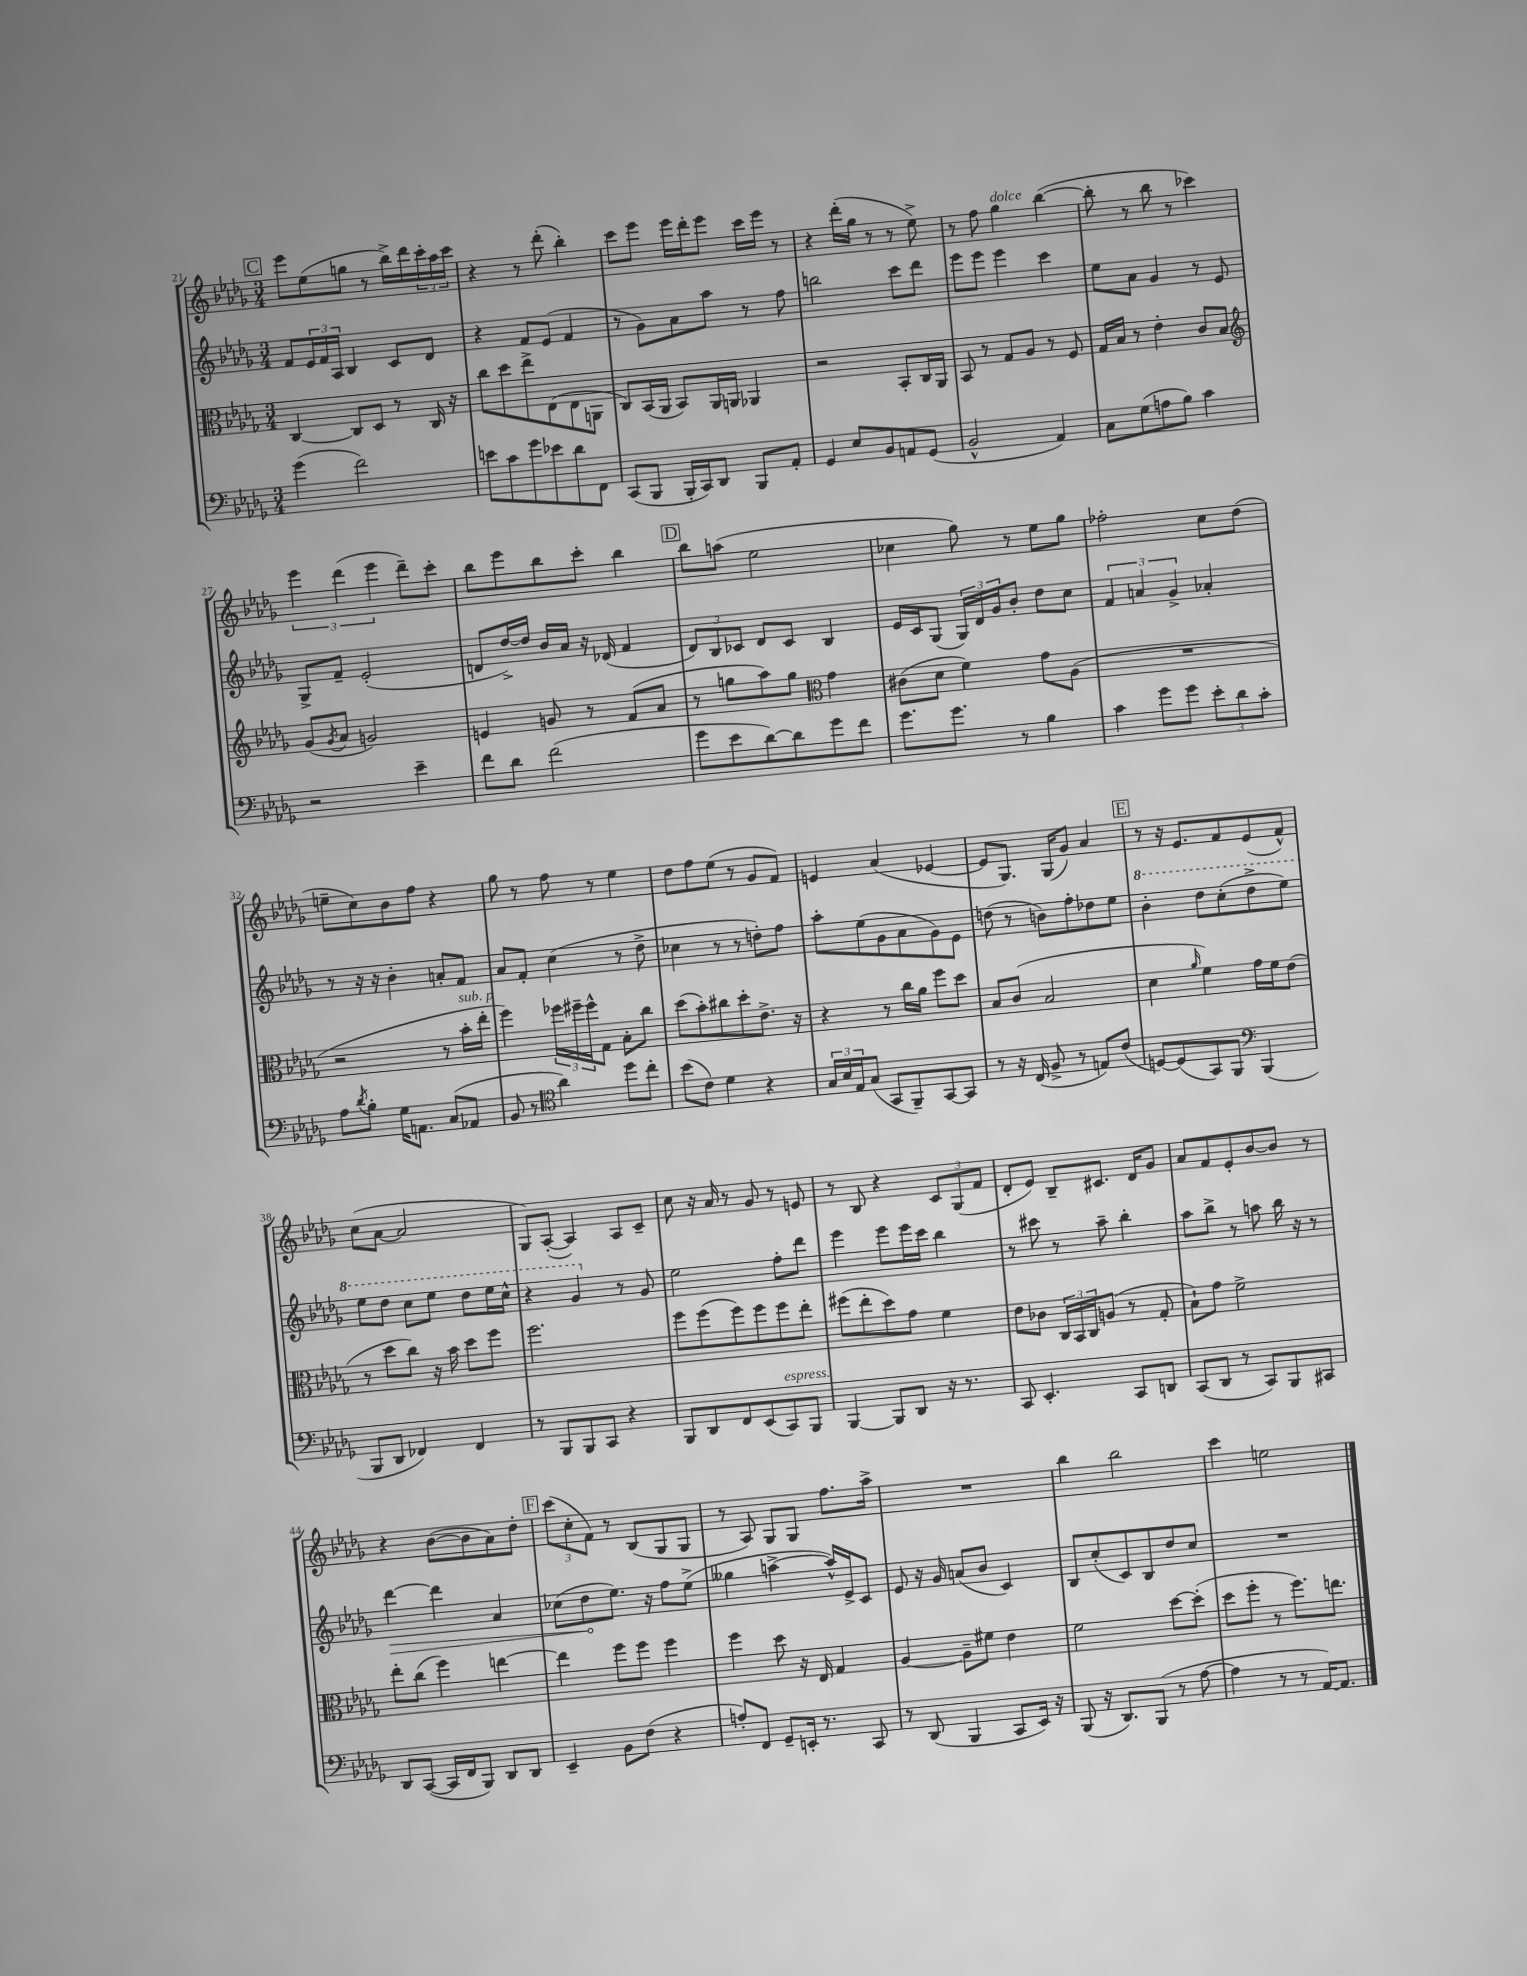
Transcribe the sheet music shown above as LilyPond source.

<<
\new StaffGroup <<
\new Staff = "s0" {
    \clef treble \key des \major \numericTimeSignature \time 3/4
    \mark \markup { \box "C" } ees'''8 ees''8( g''8 r8 bes''16->) des'''16 \tuplet 3/2 { c'''16-. aes''16 c'''16 } |
    r4 r8 des'''8-.( bes''4-.) |
    c'''8 ees'''8 ees'''16 des'''16-. ees'''8 c'''16 ees'''16 r8 |
    r4 des'''16-.( ges''16 r8 r8 ees''8->) |
    r8 f''8 ges''4^\markup { \italic "dolce" } bes''4~( |
    bes''8-. r8 bes''8 r8 ces'''4) |
    \tuplet 3/2 { ees'''4 des'''4( ees'''4 } des'''8--) c'''8-. |
    bes''8 ees'''8 bes''8 c'''8-. bes''4 |
    \mark \markup { \box "D" } bes''8 a''8( ees''2 |
    ces''4 ges''8) r8 ees''8 ges''8 |
    fes''2-. c''8 des''8( |
    e''8-- c''8) bes'8 f''8 r4 |
    ges''8 r8 f''8 r8 ees''4 |
    des''8 f''8 ees''8( r8 ges'8 f'8) |
    e'4 aes'4( ees'4~ |
    ees'8 ges8.) ges16( ges'8) aes'4 |
    \mark \markup { \box "E" } r8 r16 ees'8. f'8 ees'8( f'8-^) |
    c''8( aes'8~ aes'2 |
    ges8) aes8~-.( aes4) aes8 c'8-- |
    c''8 r16 aes'16 r8 ges'8 r8 e'8 |
    r8 bes8 r4 \tuplet 3/2 { c'8 ges8( f'8 } |
    des'8-. ees'8) bes8-- cis'8. des'16 ges'8 |
    aes'8 f'8 ees'8-. bes'8~ bes'8 r8 |
    r4 bes'8~( bes'8 aes'8) des''8-. |
    \mark \markup { \box "F" } \tuplet 3/2 { c'''8( c''8-. f'8) } r8 bes8( ges8 ges8 |
    r8 aes8) ges8 ges8 f''8. aes''16-> |
    R2. |
    bes''4 bes''2 |
    c'''4 e''2 \bar "|." |
}
\new Staff = "s1" {
    \clef treble \key des \major \numericTimeSignature \time 3/4
    \mark \markup { \box "C" } f'8 \tuplet 3/2 { ees'16 f'16 aes16 } bes4 c'8 des'8 |
    r4 f'8 ees'8( f'4 |
    r8 ges'8) aes'8 aes''8 r8 f''8 |
    b''2 c'''8 des'''8 |
    ees'''8 ees'''8 ees'''4 c'''4 |
    ees''8 aes'8 ges'4 r8 ees'8 |
    ges8-> f'8-- ees'2-.( |
    d'8 des''16~->) des''16 bes'16 aes'16 r16 des'16( f'4 |
    \mark \markup { \box "D" } \tuplet 3/2 { des'8) bes8 ces'8 } des'8 ces'8 bes4 |
    ees'16 c'16 ges8( \tuplet 3/2 { ges16) des'16 ges'16 } bes'8-. des''8 c''8 |
    \tuplet 3/2 { f'4 a'4 ges'4-> } aes'4-. |
    r8 r16 r16 bes'4-. a'8-. f'8 |
    aes'8 f'8-. c''4( r8 des''8-> |
    ces''4 r8 r8 d''8-.) f''8 |
    aes''8-. ees''8( ges'8 aes'8 ges'8) ees'8 |
    d''8( r8 b'8) f''8-. des''8 ees''8 |
    \mark \markup { \box "E" } \ottava #1 bes''4-. des'''8 c'''8-.( des'''8-> ees'''8) |
    ees'''8 des'''8 c'''8 ees'''8 des'''8 ees'''16 c'''16-^ |
    r4 ges''4 \ottava #0 r8 ges'8 |
    ees''2 f''8-. des'''8 |
    ees'''4 ees'''8 ees'''16 c'''16 bes''4 |
    r8 cis'''8 r8 aes''8-- bes''4-. |
    aes''8 bes''8-> r8 a''8 bes''16 r16 r8 |
    \once \override Hairpin.circled-tip = ##t des'''4~\> des'''4 aes'4 |
    \mark \markup { \box "F" } ces''8( des''8\! ees''8.) r16 f''8 ees''8->( |
    geses''4 a''4~-> a''16-^) ees'16-> c'8 |
    ees'8 r16 ges'16 a'8( bes'8 c'4) |
    bes8 c''8-.( c'8) bes8 des''8 c''8 |
    R2. \bar "|." |
}
\new Staff = "s2" {
    \clef alto \key des \major \numericTimeSignature \time 3/4
    \mark \markup { \box "C" } c4~ c8 des8 r8 c16 r16 |
    c''8 des''8 ees''8-> ees8( ees8 a,8 |
    c8) bes,16( aes,16 bes,8) aes,16 a,16 aes,4 |
    r2 bes,8-. c16 aes,16 |
    bes,8 r8 ges8 aes8 r8 f8 |
    ges16 bes16 r8 ees'4-. c'8 bes8 |
    \clef treble ges'8( \acciaccatura { ges'8 } aes'8 g'2) |
    e'4 g'8 r8 f'8( aes'8 |
    \mark \markup { \box "D" } r8 g''8 aes''8) g''8 \clef alto ges'4 |
    cis'8( des'8 f'4) ges'8 aes8( |
    R2. |
    r2 r8 bes'16-.^\markup { \italic "sub. p" } ees''16-. |
    f''4) \tuplet 3/2 { fes''16 fis''16-- fis''16-^ } ges8 bes8-. c''8 |
    des''8( bes'8-.) cis''8 des''8-. ees'8.-> r16 |
    r4 r8 c''16 aes'16 f''8 des''8 |
    bes8 c'8( bes2 |
    \mark \markup { \box "E" } des'4 \grace { aes'16 } f'4) ges'16 f'16 ees'8( |
    r8 des''8 c''8) r16 bes'16 des''8 f''8 |
    f''2. |
    f''8 f''8( f''8) f''8 f''8 ees''8-. |
    fis''8( ees''8-. des''8) ges'8 f'4 |
    ees'8 ces'8 \tuplet 3/2 { c16 bes,16 c16 } a8( r8 ges8-. |
    bes8-!) ges'8 f'2-> |
    ees''8-. c''8( f''4) e''4~ |
    \mark \markup { \box "F" } e''4 f''8 f''8 f''4 |
    f''4 des''8 r16 ees16 ges4 |
    aes4~ aes8-- fis'8 ees'4 |
    f'2 des''8~ des''8-.( |
    des''8 f''8-. r8 f''8.) e''8. \bar "|." |
}
\new Staff = "s3" {
    \clef bass \key des \major \numericTimeSignature \time 3/4
    \mark \markup { \box "C" } ges'4( f'2) |
    e'8 c'8 ges'8 ees'8 des'8 f,8 |
    c,8( bes,,8 bes,,16-. c,16) des,8 bes,,8 aes,8-. |
    ges,4 ees8 bes,8 a,8 ges,8( |
    bes,2-^ aes,4) |
    c8 ges8( a8 bes8) c'4 |
    r2 ees'4-- |
    f'8 des'8 f'2( |
    \mark \markup { \box "D" } ges'8 ees'8 des'8~) des'8 ges'8 f'8 |
    ges'8. ges'8. r8 bes4 |
    c'4 ges'8 ges'8 \tuplet 3/2 { ees'8-. des'8 c'8-. } |
    aes8 \acciaccatura { des'8 } bes8-. ges16 a,8. c8( aes,8 |
    bes,8 r8 \clef tenor aes'4) des''8 c''8-. |
    bes'8( c'8) des'4 r4 |
    \tuplet 3/2 { ges16 bes16 ees16 } ges8( ges,8 f,8--) ges,8~ ges,8 |
    r8 r16 c16( f8-> r8 e8) c'8( |
    \mark \markup { \box "E" } d8~) d8( ges,8) f,8 \clef bass bes,,4( |
    bes,,8 des,8 fes,4) fes,4 |
    r8 bes,,8 bes,,8 c,8 r4 |
    bes,,8 des,8 f,8 ees,8( c,8^\markup { \italic "espress." }) bes,,8 |
    bes,,4~ bes,,8 des,8 r16 r8. |
    c,8 ees,4.-. c,8 d,8 |
    c,8( des,8 r8 c,8) bes,,8 cis,8 |
    des,8 c,8~( c,16 f,16 bes,,8) des,8 des,8 |
    \mark \markup { \box "F" } ees,4-- bes,8 f8( r4 |
    a8-.) f,8 ges,8-- e,16-. r8. c,8 |
    r8 des,8( bes,,4 c,8 ees,16) r16 |
    bes,,8( r16 des,8.) bes,,8( r8 aes8~ |
    aes4 r8 r8 aes,16~) aes,8. \bar "|." |
}
>>
>>
\layout { \context { \Score currentBarNumber = #21 } }
